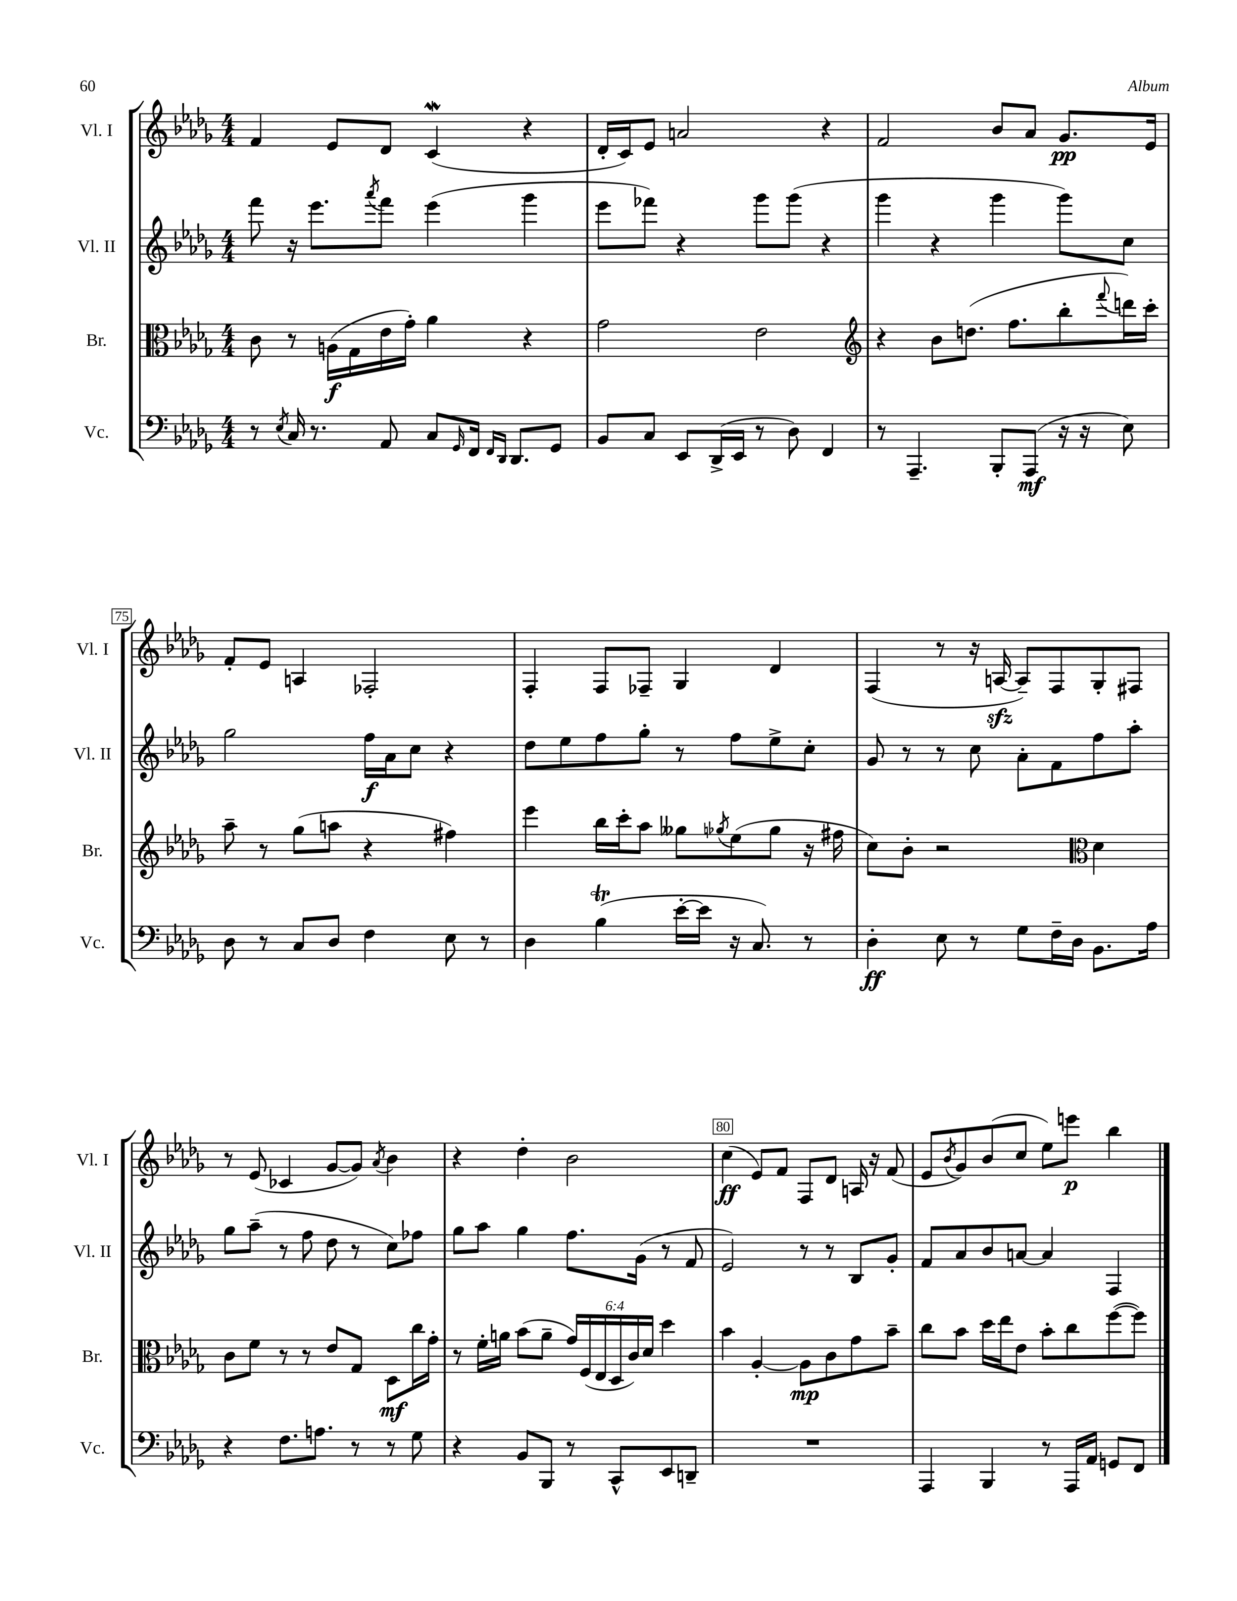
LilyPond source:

<<
\new StaffGroup <<
\new Staff = "s0" \with { instrumentName = "Vl. I" shortInstrumentName = "Vl. I" } {
    \clef treble \key des \major \numericTimeSignature \time 4/4
    f'4 ees'8 des'8 c'4\mordent( r4 |
    des'16-. c'16) ees'8 a'2 r4 |
    f'2 bes'8 aes'8 ges'8.\pp ees'16 |
    f'8-. ees'8 a4 fes2-. |
    f4-. f8 fes8-- ges4 des'4 |
    f4( r8 r16 a16~\sfz a8--) f8 ges8-. fis8 |
    r8 ees'8( ces'4 ges'8~ ges'8) \acciaccatura { aes'8 } bes'4 |
    r4 des''4-. bes'2 |
    c''4\ff( ees'8) f'8 f8 des'8 a16 r16 f'8( |
    ees'8 \acciaccatura { bes'8 } ges'8) bes'8( c''8 ees''8) e'''8\p bes''4 \bar "|." |
}
\new Staff = "s1" \with { instrumentName = "Vl. II" shortInstrumentName = "Vl. II" } {
    \clef treble \key des \major \numericTimeSignature \time 4/4
    f'''8 r16 ees'''8. \acciaccatura { aes'''8 } f'''8 ees'''4( ges'''4 |
    ees'''8 fes'''8) r4 ges'''8 ges'''8( r4 |
    ges'''4 r4 ges'''4 ges'''8) c''8 |
    ges''2 f''16\f aes'16 c''8 r4 |
    des''8 ees''8 f''8 ges''8-. r8 f''8 ees''8-> c''8-. |
    ges'8 r8 r8 c''8 aes'8-. f'8 f''8 aes''8-. |
    ges''8 aes''8--( r8 f''8 des''8 r8 c''8) fes''8 |
    ges''8 aes''8 ges''4 f''8. ges'16( r8 f'8 |
    ees'2) r8 r8 bes8 ges'8-. |
    f'8 aes'8 bes'8 a'8~ a'4 f4 \bar "|." |
}
\new Staff = "s2" \with { instrumentName = "Br." shortInstrumentName = "Br." } {
    \clef alto \key des \major \numericTimeSignature \time 4/4 \override Staff.TupletNumber.text = #tuplet-number::calc-fraction-text
    c'8 r8 a16\f( ges16 ees'16 ges'16-.) aes'4 r4 |
    ges'2 ees'2 |
    \clef treble r4 bes'8 d''8.( f''8. bes''8-. \appoggiatura { f'''8 } d'''16) c'''16-. |
    aes''8-- r8 ges''8( a''8 r4 fis''4) |
    ees'''4 bes''16 c'''16-. aes''8 geses''8 \acciaccatura { ges''8 } ees''8( ges''8 r16 fis''16 |
    c''8) bes'8-. r2 \clef alto des'4 |
    c'8 f'8 r8 r8 ees'8 ges8 des8\mf c''16 ges'16-. |
    r8 f'16-. a'16 bes'8( a'8-- \tuplet 6/4 { ges'16) f16( ees16 des16 c'16) des'16 } des''4 |
    bes'4 aes4~-. aes8\mp c'8 ges'8 bes'8-- |
    c''8 bes'8 des''16 ees''16 ees'8 bes'8-. c''8 f''8~( f''8) \bar "|." |
}
\new Staff = "s3" \with { instrumentName = "Vc." shortInstrumentName = "Vc." } {
    \clef bass \key des \major \numericTimeSignature \time 4/4
    r8 \acciaccatura { ees8 } c16 r8. aes,8 c8 \grace { ges,16 } f,16 \grace { f,16 des,16 } des,8. ges,8 |
    bes,8 c8 ees,8 des,16->( ees,16 r8 des8) f,4 |
    r8 aes,,4.-- bes,,8-. aes,,8\mf( r16 r16 ees8) |
    des8 r8 c8 des8 f4 ees8 r8 |
    des4 bes4\trill( ees'16~-. ees'16 r16 c8.) r8 |
    des4-.\ff ees8 r8 ges8 f16-- des16 bes,8. aes16 |
    r4 f8. a8. r8 r8 ges8 |
    r4 bes,8 bes,,8 r8 c,8-^ ees,8 d,8-- |
    R1 |
    aes,,4 bes,,4 r8 aes,,16 aes,16 g,8 f,8 \bar "|." |
}
>>
>>
\layout { \context { \Score currentBarNumber = #72 \override BarNumber.break-visibility = ##(#f #t #t) barNumberVisibility = #(every-nth-bar-number-visible 5) \override BarNumber.stencil = #(make-stencil-boxer 0.1 0.3 ly:text-interface::print) } }
